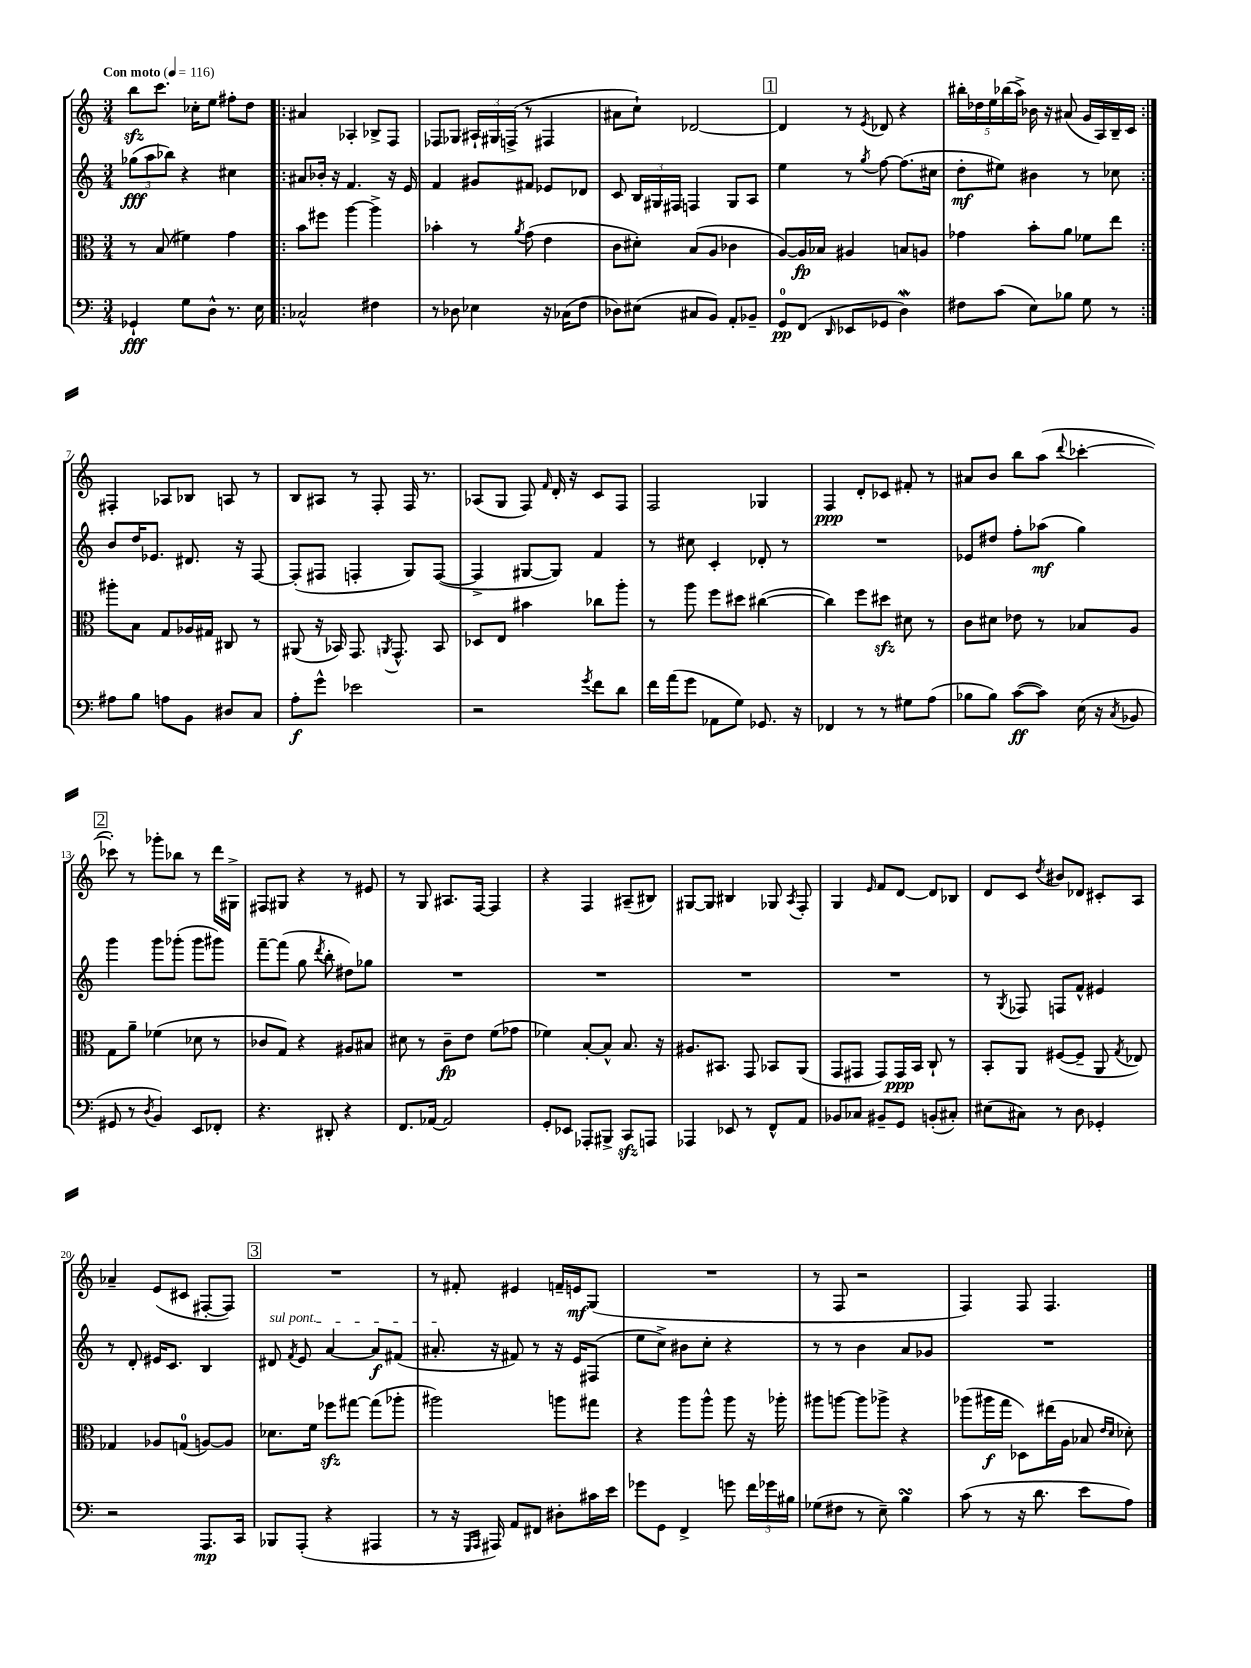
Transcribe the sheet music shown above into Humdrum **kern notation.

**kern	**dynam	**kern	**dynam	**kern	**dynam	**kern	**dynam
*part4	*part4	*part3	*part3	*part2	*part2	*part1	*part1
*staff4	*staff4	*staff3	*staff3	*staff2	*staff2	*staff1	*staff1
*clefF4	*	*clefC3	*	*clefG2	*	*clefG2	*
*k[]	*	*k[]	*	*k[]	*	*k[]	*
*M3/4	*	*M3/4	*	*M3/4	*	*M3/4	*
*MM116	*	*MM116	*	*MM116	*	*MM116	*
=1	=1	=1	=1	=1	=1	=1	=1
!	!	!	!	!	!	!LO:TX:a:B:t=Con moto	!
4GG-X`/	fff	8r	.	(12gg-X\L	fff	8bbzz\L	.
.	.	.	.	12aa\	.	.	.
.	.	(8B/	.	.	.	8.ccc\J	.
.	.	.	.	12bb-X\J)	.	.	.
8G\L	.	4f#X\)	.	4r	.	.	.
.	.	.	.	.	.	16cc-X'\KL	.
8D^^\J	.	.	.	.	.	8ee\J	.
8.r	.	4g\	.	4cc#X\	.	8ff#X'\L	.
.	.	.	.	.	.	8dd\J	.
16E\	.	.	.	.	.	.	.
=2!|:	=2!|:	=2!|:	=2!|:	=2!|:	=2!|:	=2!|:	=2!|:
2C-X^^/	.	8b\L	.	8a#X/L	.	4a#X/	.
.	.	8ff#X\J	.	16b-X'/Jk	.	.	.
.	.	.	.	16r	.	.	.
.	.	[4aa\	.	4.f/	.	4A-X'/	.
4F#X\	.	4aa^\]	.	.	.	8B-X^/L	.
.	.	.	.	16r	.	8F/J	.
.	.	.	.	16e/	.	.	.
=3	=3	=3	=3	=3	=3	=3	=3
8r	.	4b-X'\	.	4f/	.	8F-X/L	.
8D-X\	.	.	.	.	.	8G-X/J	.
4E-X\	.	8r	.	8g#X/L	.	24A#X`/LL	.
.	.	.	.	.	.	24G#X/	.
.	.	.	.	.	.	(24Fn^/JJ	.
.	.	8qa/	.	.	.	.	.
.	.	(8g\	.	8f#X/J	.	8r	.
16r	.	4e\	.	8e-X/L	.	4F#X/	.
(16C-X\KL	.	.	.	.	.	.	.
8F\J	.	.	.	8d-X/J	.	.	.
=4	=4	=4	=4	=4	=4	=4	=4
8D-X\L)	.	8c\L	.	8c/	.	8a#X\L	.
(8E#X\J	.	8d#X'\J)	.	24B/LL	.	8cc`\J)	.
.	.	.	.	24G#X/	.	.	.
.	.	.	.	24F#X/JJ	.	.	.
8C#X/L	.	(8B/L	.	4Fn/	.	[2d-X/	.
8BB/J)	.	8A/J	.	.	.	.	.
8AA'/L	.	4c-X\	.	8G#/L	.	.	.
8BB-X~/J	.	.	.	8A/J	.	.	.
!!LO:REH:place=s1:t=1
=5	=5	=5	=5	=5	=5	=5	=5
8GG/L	pp	[8A/L)	.	4ee\	.	4d-/]	.
(8FF/J	.	16A/L]	fp	.	.	.	.
.	.	16B-X/JJ	.	.	.	.	.
16qqDD/	.	.	.	.	.	.	.
8EE-X/L	.	4A#X/	.	8r	.	8r	.
.	.	.	.	8qgg/	.	8qe/	.
8GG-X/J	.	.	.	[8ff\	.	8d-X/	.
4DW\)	.	8Bn/L	.	(8.ff\L]	.	4r	.
.	.	8An/J	.	.	.	.	.
.	.	.	.	16cc#X\Jk	.	.	.
=6	=6	=6	=6	=6	=6	=6	=6
8F#X\L	.	4g-X\	.	8dd'\L	mf	20bb#X'\LL	.
.	.	.	.	.	.	20dd-X\	.
.	.	.	.	.	.	20ee\	.
(8c\J	.	.	.	8ee#X\J)	.	.	.
.	.	.	.	.	.	(20bb-X\	.
.	.	.	.	.	.	20aa^\JJ)	.
8E\L)	.	8b'\L	.	4b#X\	.	16b-X\	.
.	.	.	.	.	.	16r	.
8B-X\J	.	8a\J	.	.	.	(8a#X/	.
8G\	.	8f-X\L	.	8r	.	16g/LL	.
.	.	.	.	.	.	16A/)	.
8r	.	8ee\J	.	8cc-X\	.	16B~/	.
.	.	.	.	.	.	16c/JJ	.
!!LO:LB:g=z
=7:|!	=7:|!	=7:|!	=7:|!	=7:|!	=7:|!	=7:|!	=7:|!
8A#X\L	.	8aa#X'\L	.	8b/L	.	4F#X'/	.
8B\J	.	8B\J	.	16dd/K	.	.	.
.	.	.	.	8.e-X/J	.	.	.
8An\L	.	8G/L	.	.	.	8A-X/L	.
8BB\J	.	16A-X/L	.	8.d#X/	.	8B-X/J	.
.	.	16G#X/JJ	.	.	.	.	.
8D#X/L	.	8C#X/	.	.	.	8An/	.
.	.	.	.	16r	.	.	.
8C/J	.	8r	.	[8F/	.	8r	.
=8	=8	=8	=8	=8	=8	=8	=8
8A'\L	f	(8AA#X/	.	(8F'/L]	.	8B/L	.
8g^^\J	.	16r	.	8F#X/J	.	8A#X/J	.
.	.	16BB-X/)	.	.	.	.	.
2e-X\	.	8.GG/	.	4Fn'/	.	8r	.
.	.	.	.	.	.	8F'/	.
.	.	8qAAn/	.	.	.	.	.
.	.	8.GG^^/	.	.	.	.	.
.	.	.	.	8G/L)	.	16F/	.
.	.	.	.	.	.	8.r	.
.	.	8BB-/	.	([8F/J	.	.	.
=9	=9	=9	=9	=9	=9	=9	=9
2r	.	8D-X/L	.	4F^/]	.	(8A-X/L	.
.	.	8E/J	.	.	.	8G/J	.
.	.	4b#X\	.	[8G#X/L	.	8F/)	.
.	.	.	.	.	.	16qqf/	.
.	.	.	.	8G#/J])	.	16d'/	.
.	.	.	.	.	.	16r	.
8qg/	.	.	.	.	.	.	.
8f\L	.	8cc-X\L	.	4f/	.	8c/L	.
8d\J	.	8aa'\J	.	.	.	8F/J	.
=10	=10	=10	=10	=10	=10	=10	=10
16f\LL	.	8r	.	8r	.	2F/	.
(16a\J	.	.	.	.	.	.	.
8g\J	.	8aa\	.	8cc#X\	.	.	.
8AA-X\L	.	8ff\L	.	4c'/	.	.	.
8G\J)	.	8dd#X\J	.	.	.	.	.
8.GG-X/	.	([4cc#X\	.	8d-X'/	.	4G-X/	.
.	.	.	.	8r	.	.	.
16r	.	.	.	.	.	.	.
=11	=11	=11	=11	=11	=11	=11	=11
4FF-X/	.	4cc#\])	.	2.r	.	4F/	ppp
8r	.	8ff\L	.	.	.	8d'/L	.
8r	.	8dd#Xzz\J	.	.	.	8c-X/J	.
8G#X\L	.	8d#X\	.	.	.	8f#X'/	.
(8A\J	.	8r	.	.	.	8r	.
=12	=12	=12	=12	=12	=12	=12	=12
8B-X\L	.	8c\L	.	8e-X/L	.	8a#X/L	.
8B-\J)	.	8d#X\J	.	8dd#X/J	.	8b/J	.
([8c\L	ff	8e-X\	.	8ff'\L	.	8bb\L	.
8c\J])	.	8r	.	(8aa-X\J	mf	(8aa\J	.
.	.	.	.	.	.	8qqddd/	.
(16E\	.	8B-X/L	.	4gg\)	.	[4ccc-X'\	.
16r	.	.	.	.	.	.	.
8qC/	.	.	.	.	.	.	.
8BB-X/	.	8A/J	.	.	.	.	.
!!LO:LB:g=z
!!LO:REH:place=s1:t=2
=13	=13	=13	=13	=13	=13	=13	=13
8GG#X/	.	8G\L	.	4ggg\	.	8ccc-X'\])	.
8r	.	8a~\J	.	.	.	8r	.
8qD/	.	.	.	.	.	.	.
4BB/)	.	(4f-X\	.	8ggg\L	.	8ggg-X'\L	.
.	.	.	.	(8ggg-X'\J	.	8bb-X\J	.
8EE/L	.	8d-X\	.	8ggg-\L	.	8r	.
8FF-X'/J	.	8r	.	8ggg#X\J)	.	16ddd\LL	.
.	.	.	.	.	.	16G#X^\JJ	.
=14	=14	=14	=14	=14	=14	=14	=14
4.r	.	8c-X/L	.	[8fff~\L	.	8F#X/L	.
.	.	8G/J)	.	(8fff\J]	.	8G#X/J	.
.	.	4r	.	8gg\	.	4r	.
.	.	.	.	8qddd/	.	.	.
8DD#X'/	.	.	.	8bb'\	.	.	.
4r	.	8A#X/L	.	8dd#X\L)	.	8r	.
.	.	8B#X/J	.	8gg-X\J	.	8e#X/	.
=15	=15	=15	=15	=15	=15	=15	=15
8.FF/L	.	8d#X\	.	2.r	.	8r	.
.	.	8r	.	.	.	8G/	.
[16AA-X/Jk	.	.	.	.	.	.	.
2AA-/]	.	8c~\L	fp	.	.	8.A#X/L	.
.	.	8e\J	.	.	.	.	.
.	.	.	.	.	.	[16F/Jk	.
.	.	(8f\L	.	.	.	4F/]	.
.	.	8g-X\J	.	.	.	.	.
=16	=16	=16	=16	=16	=16	=16	=16
8GG'/L	.	4f-X\)	.	2.r	.	4r	.
8EE-X/J	.	.	.	.	.	.	.
8AAA-X'/L	.	[8B'/L	.	.	.	4F/	.
8BBB#X^/J	.	8B^^/J]	.	.	.	.	.
8CCzz/L	.	8.B/	.	.	.	(8A#X~/L	.
8AAAn/J	.	.	.	.	.	8B#X/J)	.
.	.	16r	.	.	.	.	.
=17	=17	=17	=17	=17	=17	=17	=17
4AAA-X/	.	8.A#X/L	.	2.r	.	[8G#X/L	.
.	.	.	.	.	.	8G#/J]	.
.	.	8.BB#X/J	.	.	.	.	.
8EE-X/	.	.	.	.	.	4B#X/	.
8r	.	8GG/	.	.	.	.	.
8FF^^/L	.	8BB-X/L	.	.	.	8G-X/	.
.	.	.	.	.	.	8qA/	.
8AA/J	.	(8AA/J	.	.	.	8F'/	.
=18	=18	=18	=18	=18	=18	=18	=18
8BB-X/L	.	8GG/L	.	2.r	.	4G/	.
8C-X/J	.	8GG#X/J	.	.	.	.	.
.	.	.	.	.	.	16qqe/	.
8BB#X~/L	.	8GG#/L)	.	.	.	8f/L	.
8GG/J	.	16GG#/L	ppp	.	.	[8d/J	.
.	.	16BB/JJ	.	.	.	.	.
(8BBn'/L	.	8C`/	.	.	.	8d/L]	.
8C#X'/J)	.	8r	.	.	.	8B-X/J	.
=19	=19	=19	=19	=19	=19	=19	=19
(8E#X\L	.	8BB'/L	.	8r	.	8d/L	.
.	.	.	.	8qG/	.	.	.
8C#X\J)	.	8AA/J	.	8F-X/	.	8c/J	.
.	.	.	.	.	.	8qdd/	.
8r	.	([8F#X/L	.	8Fn/L	.	8b#X/L	.
8D\	.	8F#~/J]	.	8f^^/J	.	8d-X/J	.
4GG-X'/	.	8AA/	.	4e#X/	.	8c#X'/L	.
.	.	8qG/	.	.	.	.	.
.	.	8E-X/)	.	.	.	8A/J	.
!!LO:LB:g=z
=20	=20	=20	=20	=20	=20	=20	=20
2r	.	4G-X/	.	8r	.	4a-X~/	.
.	.	.	.	8d'/	.	.	.
.	.	8A-X/L	.	16e#X/KL	.	(8e/L	.
.	.	.	.	8.c/J	.	.	.
.	.	(8Gn/J	.	.	.	8c#X/J	.
8.AAA/L	mp	[8An/L)	.	4B/	.	[8F#X'/L	.
.	.	8A/J]	.	.	.	8F#/J])	.
16CC/Jk	.	.	.	.	.	.	.
!!LO:REH:place=s1:t=3
=21	=21	=21	=21	=21	=21	=21	=21
!	!	!	!	!LO:TX:a:i:t=sul pont.	!	!	!
8BBB-X/L	.	8.d-X\L	.	8d#X/	.	2.r	.
.	.	.	.	8qf/	.	.	.
(8AAA'/J	.	.	.	8e/	.	.	.
.	.	16f\Jk	.	.	.	.	.
4r	.	8ff-Xzz\L	.	[4a/	.	.	.
.	.	[8gg#X\J	.	.	.	.	.
4AAA#X/	.	(8gg#\L]	.	8a/L]	f	.	.
.	.	8aa-X'\J	.	(8f#X/J	.	.	.
=22	=22	=22	=22	=22	=22	=22	=22
8r	.	2aa#X\)	.	8.a#X'/	.	8r	.
16r	.	.	.	.	.	8f#X'/	.
16qqGGG/LL	.	.	.	.	.	.	.
16qqAAA/JJ	.	.	.	.	.	.	.
16AAA#X/)	.	.	.	16r	.	.	.
8AA/L	.	.	.	8f#X/)	.	4e#X/	.
8FF#X/J	.	.	.	8r	.	.	.
8D#X'\L	.	8aan\L	.	16r	.	16fn~/LL	.
.	.	.	.	16e/KL	.	16en/J	mf
16c#X\L	.	8gg#X\J	.	(8F#X/J	.	(8G/J	.
16e\JJ	.	.	.	.	.	.	.
=23	=23	=23	=23	=23	=23	=23	=23
8g-X\L	.	4r	.	8ee\L	.	2.r	.
8GG\J	.	.	.	8cc^\J)	.	.	.
4FF^/	.	8aa\L	.	8b#X\L	.	.	.
.	.	8aa^^\J	.	8cc'\J	.	.	.
8gn\	.	8aa\	.	4r	.	.	.
24f\LL	.	16r	.	.	.	.	.
24g-X\	.	.	.	.	.	.	.
.	.	16aa-X'\	.	.	.	.	.
24B#X\JJ	.	.	.	.	.	.	.
=24	=24	=24	=24	=24	=24	=24	=24
(8G-X\L	.	8aa#X\L	.	8r	.	8r	.
8F#X\J	.	[8aan\J	.	8r	.	8F/	.
8r	.	8aa\L]	.	4b\	.	2r	.
8E~\)	.	8aa-X^\J	.	.	.	.	.
4BsSsS\	.	4r	.	8a/L	.	.	.
.	.	.	.	8g-X/J	.	.	.
=25	=25	=25	=25	=25	=25	=25	=25
(8c\	.	(8aa-X\L	.	2.r	.	4F/)	.
8r	.	16aa#X\L	f	.	.	.	.
.	.	16gg\JJ	.	.	.	.	.
16r	.	8D-X\L)	.	.	.	8F/	.
8.d\	.	.	.	.	.	.	.
.	.	(16ee#X\L	.	.	.	4.F/	.
.	.	16A\JJ	.	.	.	.	.
8e\L	.	8B-X/	.	.	.	.	.
.	.	16qqe/LL	.	.	.	.	.
.	.	16qqd/JJ	.	.	.	.	.
8A\J)	.	8d-X'\)	.	.	.	.	.
==	==	==	==	==	==	==	==
*-	*-	*-	*-	*-	*-	*-	*-
